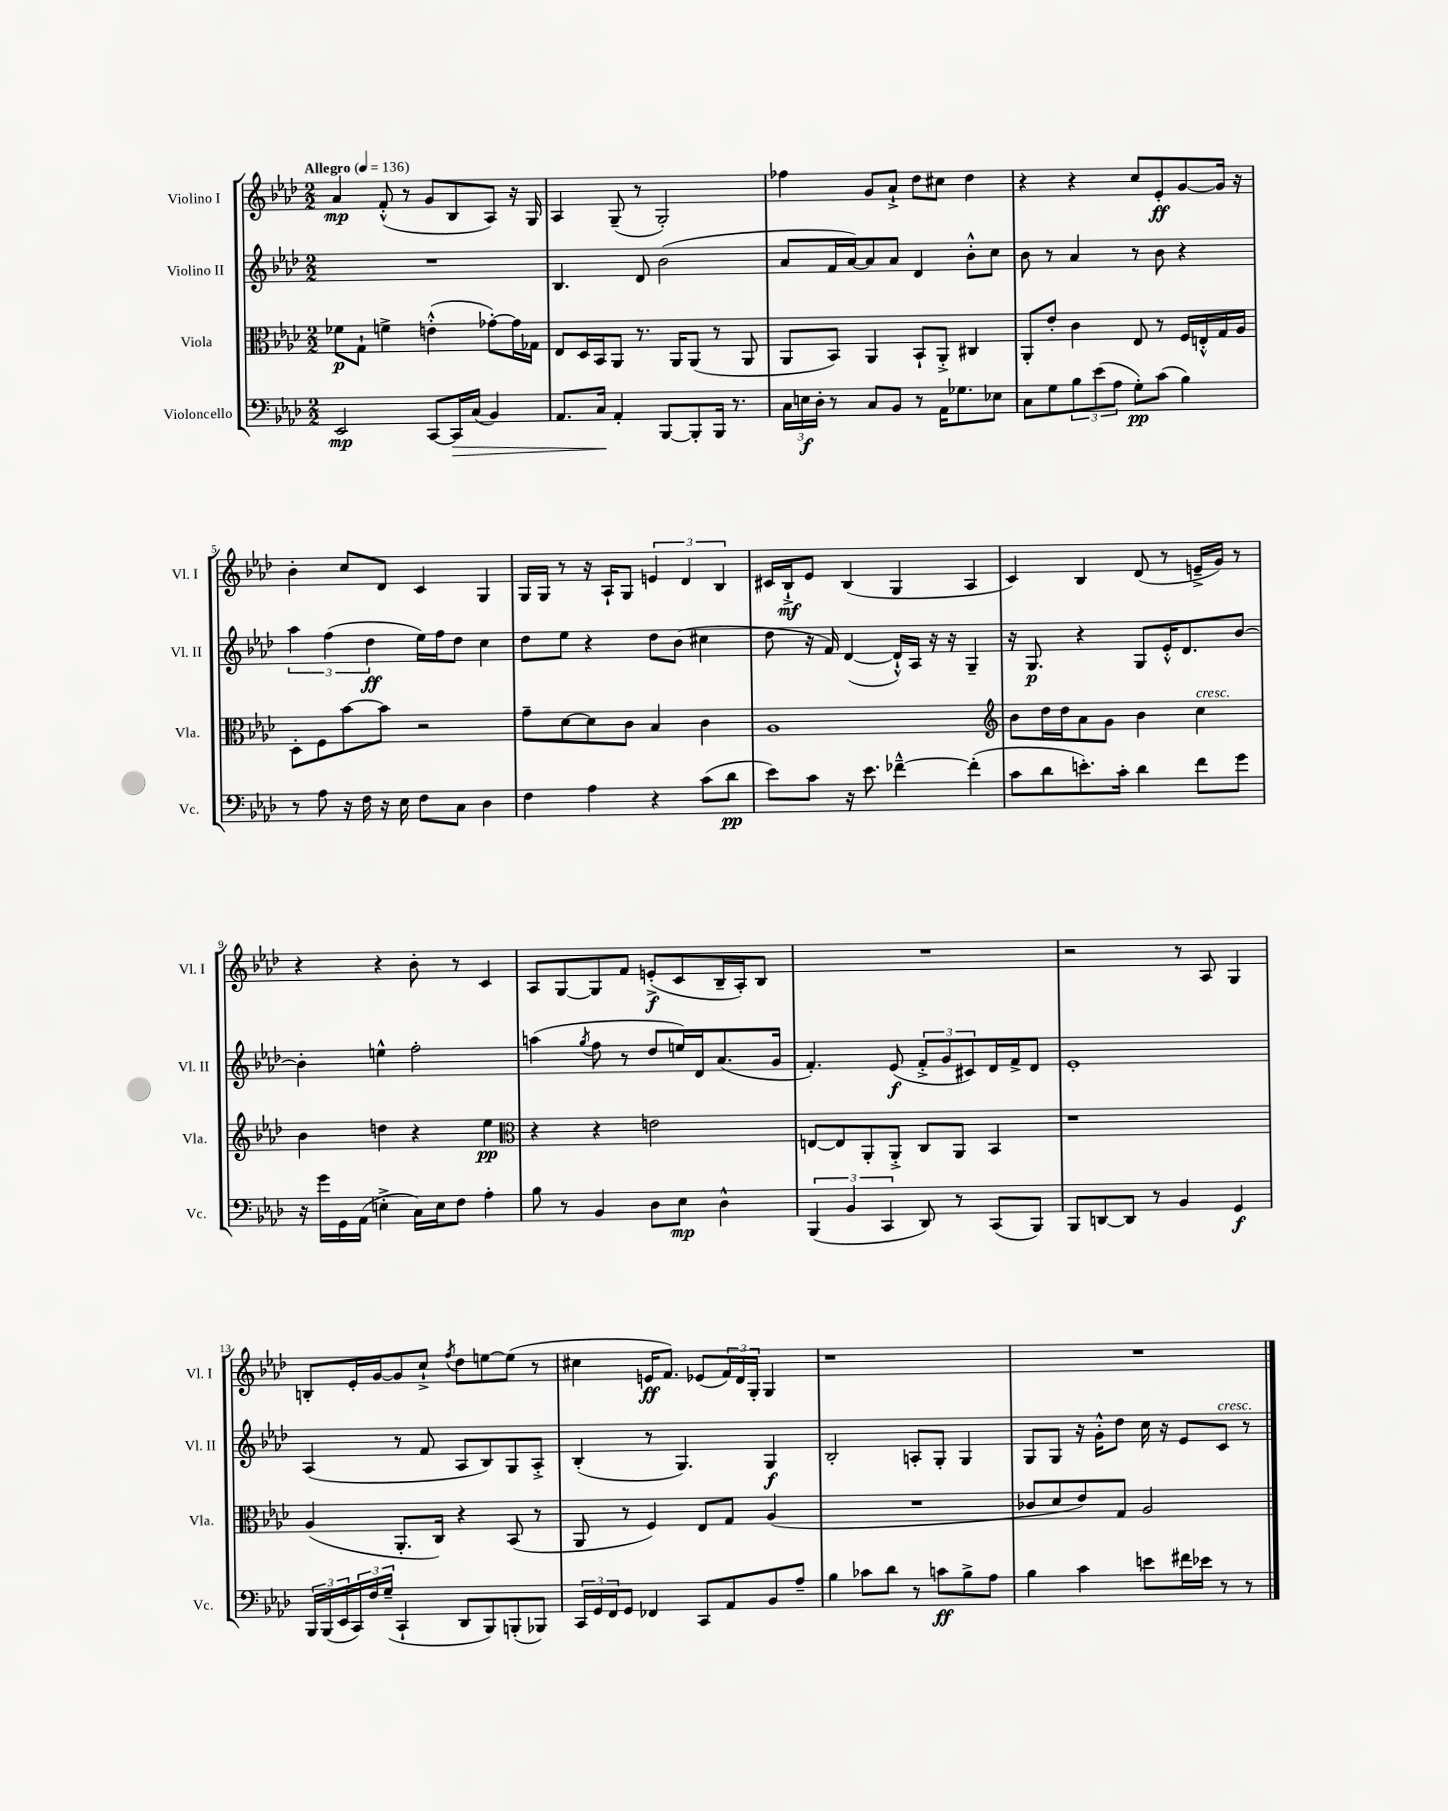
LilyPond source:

<<
\new StaffGroup <<
\new Staff = "s0" \with { instrumentName = "Violino I" shortInstrumentName = "Vl. I" } {
    \clef treble \key aes \major \numericTimeSignature \time 2/2 \tempo "Allegro" 4 = 136
    aes'4\mp f'8-.-^( r8 g'8 bes8 aes8) r16 g16 |
    aes4 g8--( r8 g2-.) |
    fes''4 g'8 aes'8-!-> des''8 cis''8 des''4 |
    r4 r4 c''8 ees'8-.\ff g'8~ g'16 r16 |
    bes'4-. c''8 des'8 c'4 g4 |
    g16 g16 r8 r16 aes16-! g8 \tuplet 3/2 { e'4 des'4 bes4 } |
    cis'16 bes16-!->\mf ees'8 bes4( g4 aes4 |
    c'4) bes4 des'8( r8 e'16---> g'16) r8 |
    r4 r4 bes'8-. r8 c'4 |
    aes8 g8~ g8 f'8 e'8-.->\f( c'8 bes16-- aes16-.) bes8 |
    R1 |
    r2 r8 aes8 g4 |
    b8-. ees'16-. g'16~ g'8 c''8-!-> \acciaccatura { f''8 } des''8 e''8~ e''8( r8 |
    cis''4 e'16\ff f'8.) ees'8( \tuplet 3/2 { f'16) des'16 g16-. } g4 |
    r1 |
    R1 \bar "|." |
}
\new Staff = "s1" \with { instrumentName = "Violino II" shortInstrumentName = "Vl. II" } {
    \clef treble \key aes \major \numericTimeSignature \time 2/2
    R1 |
    bes4. des'8 bes'2( |
    aes'8 f'16 aes'16~) aes'8 aes'8 des'4 bes'8-.-^ c''8 |
    bes'8 r8 aes'4 r8 bes'8 r4 |
    \tuplet 3/2 { aes''4 f''4( des''4\ff } ees''16) f''16 des''8 c''4 |
    des''8 ees''8 r4 des''8 bes'8( cis''4 |
    des''8 r16 f'16) des'4~( des'16-!-^) aes16 r16 r16 g4-- |
    r16 g8.\p r4 g8 ees'16-.-^ des'8. bes'8~ |
    bes'4-. e''4-^ f''2-. |
    a''4( \acciaccatura { g''8 } f''8 r8 des''8 e''16) des'16 aes'8.( g'16 |
    f'4.-.) ees'8\f( \tuplet 3/2 { f'8-.-> g'8 cis'8) } des'16 f'16-> des'8 |
    ees'1-. |
    aes4( r8 f'8 aes8 bes8) g8 aes8-.-> |
    bes4-.( r8 g4.) g4\f |
    bes2-. a8-. g8-. g4 |
    g8 g8 r16 g'16-.-^ des''8 c''16 r16 ees'8 c'8^\markup { \italic "cresc." } r8 \bar "|." |
}
\new Staff = "s2" \with { instrumentName = "Viola" shortInstrumentName = "Vla." } {
    \clef alto \key aes \major \numericTimeSignature \time 2/2
    fes'8\p g8-! f'4-> e'4-.-^( ges'8~-.) ges'16 ges16 |
    ees8 des16 bes,16 aes,8 r8. aes,16 aes,8( r8 aes,8 |
    aes,8 bes,8) aes,4 bes,8-! aes,8-.-> cis4 |
    aes,8-. ees'8-. c'4 ees8 r8 f16 e16-.-^ g16 aes16 |
    des8-. f8 bes'8~ bes'8 r2 |
    g'8-- des'8~ des'8 c'8 bes4 c'4 |
    aes1 |
    \clef treble bes'8 des''16 des''16 aes'8 g'8 bes'4 c''4^\markup { \italic "cresc." } |
    bes'4 d''4 r4 ees''4\pp |
    \clef alto r4 r4 e'2 |
    e8~ e8 aes,8-. aes,8-.-> c8 aes,8 bes,4 |
    r1 |
    aes4( aes,8.-. c16) r4 bes,8( r8 |
    aes,8 r8 f4) ees8 g8 aes4( |
    R1 |
    ces'8 des'8 ees'8) g8 aes2 \bar "|." |
}
\new Staff = "s3" \with { instrumentName = "Violoncello" shortInstrumentName = "Vc." } {
    \clef bass \key aes \major \numericTimeSignature \time 2/2
    ees,2\mp c,8~ c,16\> c16( bes,4) |
    aes,8. c16\! aes,4-. bes,,8~ bes,,8-. bes,,16 r8. |
    \tuplet 3/2 { c16 e16\f des16-. } r8 c8 bes,8 r8 aes,16 ges8. ees8 |
    c8 g8 \tuplet 3/2 { bes8 ees'8( aes8 } g8-.\pp) c'8( bes4) |
    r8 aes8 r16 f16 r16 ees16 f8 c8 des4 |
    f4 aes4 r4 c'8( des'8\pp |
    ees'8) c'8 r16 ees'8. fes'4~---^ fes'4-.( |
    c'8 des'8 e'8.-.) c'16-. des'4 f'8 g'8 |
    r16 g'16 g,16 aes,16( e4-.-> c16) e16 f8 aes4-. |
    bes8 r8 bes,4 des8 ees8\mp des4-^ |
    \tuplet 3/2 { bes,,4( bes,4 c,4 } des,8) r8 c,8( bes,,8) |
    bes,,8 d,8~ d,8 r8 bes,4 g,4\f |
    \tuplet 3/2 { bes,,16 bes,,16( ees,16 } \tuplet 3/2 { c,16) f16 g16--( } c,4-! des,8 bes,,8) b,,8-.( bes,,8) |
    \tuplet 3/2 { c,16 g,16 f,16 } g,8 fes,4 c,8 aes,8 bes,8 aes8-- |
    bes4 ces'8 des'8 r8 c'8\ff bes8-> aes8 |
    bes4 c'4 e'8 fis'16 ees'16 r8 r8 \bar "|." |
}
>>
>>
